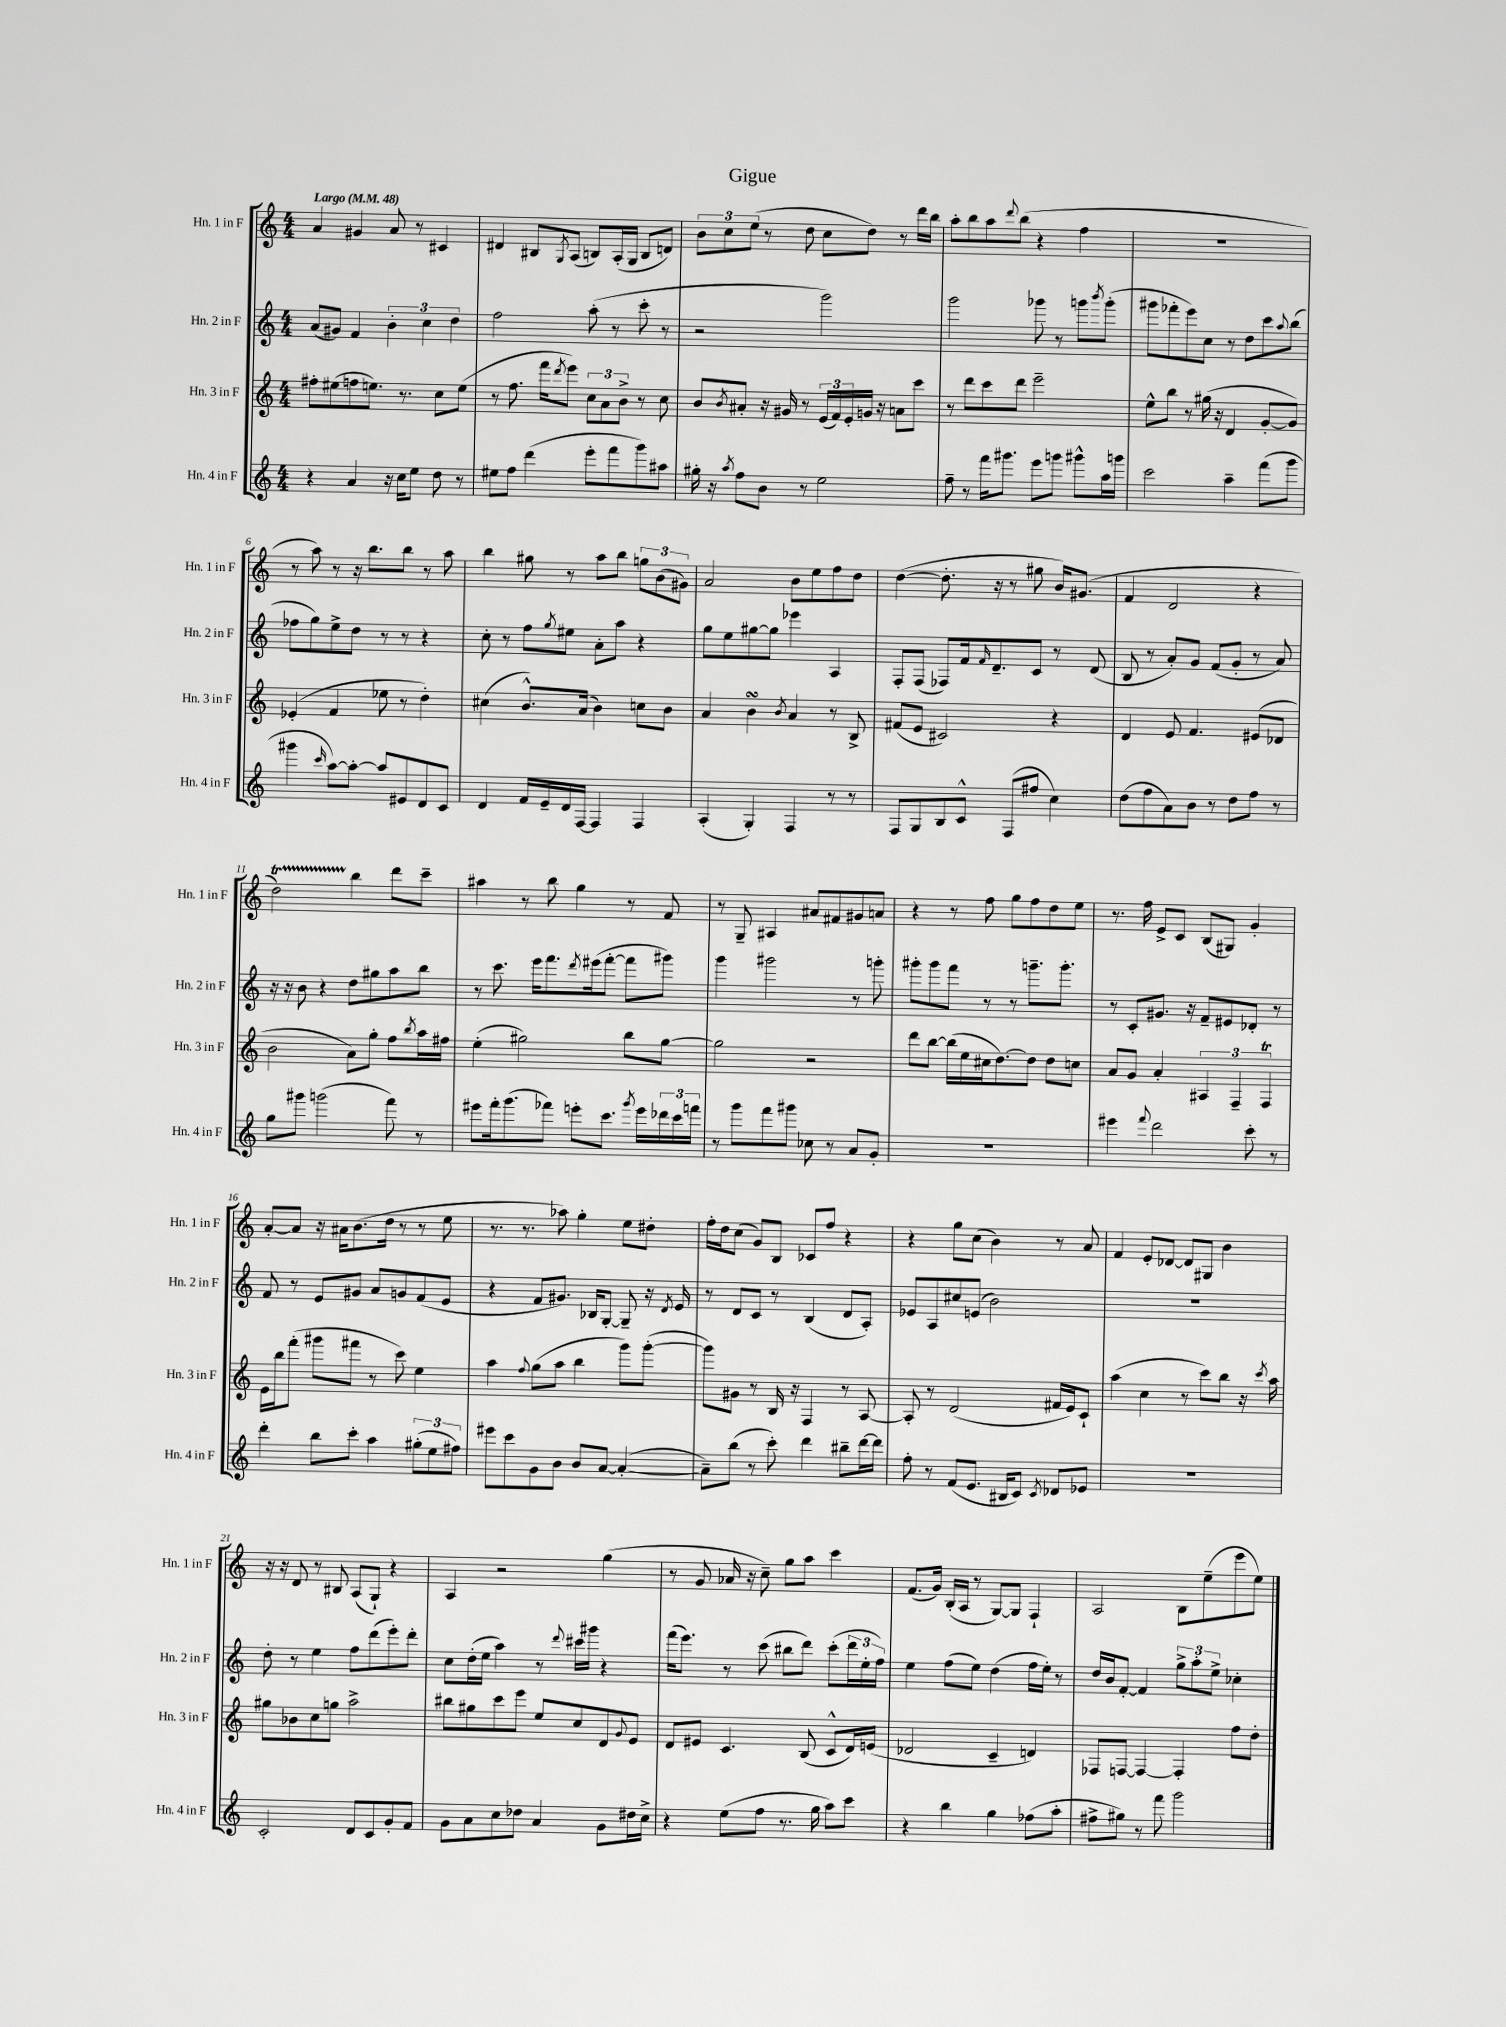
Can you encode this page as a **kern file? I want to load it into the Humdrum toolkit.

**kern	**kern	**kern	**kern
*part4	*part3	*part2	*part1
*staff4	*staff3	*staff2	*staff1
*I"Hn. 4 in F	*I"Hn. 3 in F	*I"Hn. 2 in F	*I"Hn. 1 in F
*I'Hn. 4 in F	*I'Hn. 3 in F	*I'Hn. 2 in F	*I'Hn. 1 in F
*clefG2	*clefG2	*clefG2	*clefG2
*k[]	*k[]	*k[]	*k[]
*M4/4	*M4/4	*M4/4	*M4/4
*MM48	*MM48	*MM48	*MM48
=1	=1	=1	=1
!	!	!	!LO:TX:a:B:t=Largo
4r	8ff#X'\L	(8a/L	4a/
.	(8ee#X\	8g#X/J)	.
4a/	8ffn\	4f/	4g#X/
.	8.een\J)	.	.
16r	.	6b'\	8a/
16cc\KL	8.r	.	.
8ee\J	.	.	8r
.	.	6cc\	.
8dd\	8cc\L	.	4c#X/
.	.	6dd\	.
8r	(8ee\J	.	.
=2	=2	=2	=2
8ee#X\L	8r	2ff\	4d#X/
8ff\J	8.ff\	.	.
(4ddd\	.	.	8B#X/L
.	16fff\KL	.	.
.	8qddd/	.	8qG/
.	8eee\J)	.	(8A/J
8eee'\L	12cc\L	(8aa'\	8Bn/L)
.	12a\	.	.
8fff\	.	8r	(16A'/L
.	12b^\J	.	.
.	.	.	16G/JJ
8ggg\)	8r	8ccc'\	8B/L
8aa#X\J	8cc\	8r	8dn/J)
=3	=3	=3	=3
16gg#X'\	8b/L	2r	12b\L
16r	.	.	.
.	.	.	12cc\
8qaa/	8qb/	.	.
8ff\L	8a#X'/J	.	.
.	.	.	(12ee\J
8b\J	16r	.	8r
.	16g#X/	.	.
8r	8r	.	8dd\
2ee\	(24e/LL	2ggg\)	8cc\L
.	24f/)	.	.
.	24e'/	.	.
.	16gn/JJ	.	8dd\J)
.	16r	.	.
.	8an\L	.	8r
.	8ccc\J	.	16ddd\LL
.	.	.	16bb\JJ
=4	=4	=4	=4
8ff~\	8r	2ggg\	8aa'\L
8r	8ddd\L	.	8bb\
16fff\KL	8ccc\	.	8aa\
8.ggg#X\J	.	.	.
.	.	.	8qqddd/
.	8ddd\J	.	(8bb\J
8eee\L	2eee~\	8ggg-X\	4r
8gggn\J	.	8r	.
8ggg#X^^\L	.	8gggn\L	4ff\
.	.	8qbbb/	.
16aa\L	.	(8ggg'\J	.
16gggn\JJ	.	.	.
=5	=5	=5	=5
2ccc\	8ee^^\L	8ggg#X\L	1r
.	8bb\J	8fff-X'\	.
.	8r	8eee\)	.
.	(16gg#X\	8cc\J	.
.	16r	.	.
4aa~\	4d/	8r	.
.	.	8dd\L	.
(8fff\L	[8g'/L	8ccc\	.
.	.	8qqaa/	.
8ggg\J	8g/J])	(8bb\J	.
!!LO:LB:g=z
=6	=6	=6	=6
4ggg#X\	(4e-X'/	8ff-X\L	8r
.	.	8gg\)	8aa\)
16qqccc/	.	.	.
[8aa\L)	4f/	8ee^\	8r
8aa'\J_	.	8dd\J	16r
.	.	.	8.bb\L
8aa/L]	8ee-X\	8r	.
8e#X/	8r	8r	8bb\J
8d/	4dd'\)	4r	8r
8c/J	.	.	8aa\
=7	=7	=7	=7
4d/	(4cc#X\	8cc'\	4bb\
.	.	8r	.
16f/LL	8.b^^/L)	8ff\L	8gg#X\
16e~/	.	.	.
.	.	8qgg/	.
16d/	.	8ee#X\J	8r
[16F/JJ	(16a/Jk	.	.
4F/]	4b\)	8a'\L	8aa\L
.	.	8aa\J	8bb\J
4F/	8ccn\L	4r	12ggn\L
.	.	.	(12b\
.	8b\J	.	.
.	.	.	12g#X\J)
=8	=8	=8	=8
(4A'/	4a/	8gg\L	2a/
.	.	8ee\	.
4G'/)	4bsSsS\	[8gg#X\	.
.	.	8gg#\J]	.
.	8qb/	.	.
4F/	4a/	4eee-X\	8b\L
.	.	.	8ee\
8r	8r	4A/	8ff\
8r	8B^/	.	8dd\J
=9	=9	=9	=9
8F/L	(8f#X/L	8F'/L	([4dd\
8G/	8e/J	(8F/J	.
8B/	2c#X/)	8F-X/L)	8.dd'\]
8c^^/J	.	16f/k	.
.	.	16qqf/	.
.	.	8.d~/	16r
(8F/L	.	.	8r
8ff#X/J	.	8c/J	8gg#X\
4cc\)	4r	8r	16b/KL)
.	.	.	(8.g#X/J
.	.	(8d/	.
=10	=10	=10	=10
(8dd\L	4d/	8B/	4f/
8ff\	.	8r	.
8a\)	8e/	8a'/L)	2d/
8b\J	4.f/	8g/J	.
8r	.	(8f/L	.
8dd\L	.	8g'/J	.
8ff\J	(8e#X/L	8r	4r
8r	8d-X/J	8a/)	.
!!LO:LB:g=z
=11	=11	=11	=11
8gg\L	2b\	16r	2ddT\)
.	.	16r	.
8ggg#X\J	.	8b\	.
(2gggn\	.	4r	.
.	8a\L)	8dd\L	4bb\
.	8gg'\J	8gg#X\	.
8fff\)	8ff\L	8aa\	8ddd\L
.	8qbb/	.	.
8r	16aa\L	8bb\J	8ccc~\J
.	16ff#X\JJ	.	.
=12	=12	=12	=12
8eee#X\L	(4ee'\	8r	4aa#X\
16fff'\k	.	8.ccc\	.
(8.ggg\	.	.	.
.	2gg#X\)	.	8r
.	.	16eee\KL	.
8fff-X\J)	.	8.fff\	8bb\
8eeen'\L	.	.	4gg\
.	.	8qddd/	.
.	.	(16eee#X\k	.
8.ccc\J	.	[8fff'\J	.
.	8bb\L	8fff\L]	8r
8qggg/	.	.	.
16eee\LL	.	.	.
24ddd-X\	[8gg#\J	8ggg#X\J)	8f/
24ccc\	.	.	.
24fffn\JJ	.	.	.
=13	=13	=13	=13
8r	2gg#\]	4ggg\	8r
8ggg\L	.	.	8G~/
8fff\	.	2ggg#X\	4A#X/
8ggg#X\J	.	.	.
8cc-X\	2r	.	8a#X/L
8r	.	.	8f#X/
8a/L	.	8r	8g#X/
8g'/J	.	8gggn'\	8an/J
=14	=14	=14	=14
1r	8ddd\L	8ggg#X'\L	4r
.	[8bb\J	8ggg#\	.
.	(16bb\LL]	8fff\J	8r
.	16ee\	.	.
.	16cc#X\J	8r	8ff\
.	[8.dd\)	.	.
.	.	8r	8gg\L
.	8dd\J]	8.gggn~\L	8ff\
.	8dd\L	.	8dd\
.	.	8.ggg'\J	.
.	8ccn\J	.	8ee\J
=15	=15	=15	=15
4eee#X\	8a/L	8r	8.r
.	8g/J	8c'/L	.
.	.	.	16ff\
8qqfff/	.	.	.
2ddd\	4a'/	8.g#X/J	8e^/L
.	.	.	8c/J
.	.	16r	.
.	6A#X/	8f~/L	(8B/L
.	.	8e#X/	8G#X/J)
.	6F~/	.	.
8ccc'\	.	8d-X'/J	4g'/
.	6FT/	.	.
8r	.	8r	.
!!LO:LB:g=z
=16	=16	=16	=16
4ddd'\	16e\LL	8f/	[8a'/L
.	16bb\J	.	.
.	(8fff'\J	8r	8a/J]
8bb\L	8ggg#X\L	8e/L	16r
.	.	.	16a#X\KL
8ccc'\J	8fff#X\J	8g#X/J	(8.b\
4aa\	8r	8a/L	.
.	.	.	16dd\Jk
.	8ccc\)	8gn/	8r
(12gg#X'\L	4ee\	(8f/	8r
12ee\	.	.	.
.	.	8e/J	8ee\
12ff#X\J)	.	.	.
=17	=17	=17	=17
8eee#X\L	4aa\	4r	8.r
8ccc\	.	.	.
.	.	.	8.r
.	8qqff/	.	.
8g\	(8gg\L	8f/L	.
8b\J	8aa\J	8.g#X/J)	8aa-X\)
8b/L	4bb\	.	4gg'\
.	.	16B-X/KL	.
[8a/J	.	[8G'/J	.
(4a'/_	8ggg\L)	8G~/]	8ee\L
.	([8ggg'\J	16r	8dd#X'\J
.	.	8qd/	.
.	.	16e/	.
=18	=18	=18	=18
8a~\L])	8ggg\L])	8r	16ff'\LL
.	.	.	16dd\J
(8bb\J	8g#X\J	8d/L	(8cc\J
8r	8r	8c/J	8g/L)
8ccc'\)	16B/	8r	8B/J
.	16r	.	.
4ddd\	4F/	(4B/	8c-X/L
.	.	.	8ff/J
8bb#X~\L	8r	8d/L	4r
[16ddd\L	[8A/	8A'/J)	.
16ddd\JJ]	.	.	.
=19	=19	=19	=19
8ff'\	8A'/]	8e-X/L	4r
8r	8r	8A/	.
(8f/L	(2d/	8cc#X/	8gg\L
8.e/J	.	(8en/J	(8cc\J
.	.	2b\)	4b\)
16B#X/KL	.	.	.
8c/J)	.	.	.
8qc/	.	.	.
8d-X/L	16f#X/LL	.	8r
.	16e/J)	.	.
8e-X/J	8c`/J	.	8a/
=20	=20	=20	=20
1r	(4aa\	1r	4f/
.	4cc\	.	8e'/L
.	.	.	[8d-X/J
.	8r	.	8d-/L]
.	8ccc\L)	.	8G#X/J
.	8bb\J	.	4b\
.	16r	.	.
.	8qccc/	.	.
.	16aa\	.	.
!!LO:LB:g=z
=21	=21	=21	=21
2c'/	8gg#X\L	8dd'\	16r
.	.	.	16r
.	8b-X\	8r	8d/
.	8cc\	4ee\	8r
.	8ggn\J	.	8B#X/
8d/L	2aa^\	8ff\L	(8A/L
8c/	.	(8ddd\	8G`/J)
8g'/	.	8eee'\)	4r
8f/J	.	8ddd'\J	.
=22	=22	=22	=22
8g\L	8bb#X\L	8cc\L	4A/
8a\	8gg#X\	(16dd'\L	.
.	.	16ee\JJ	.
8cc\	8ccc\	4aa\)	2r
8dd-X\J	8eee\J	.	.
4a/	8ee/L	8r	.
.	.	8qqddd/	.
.	8cc/	16ccc#X\LL	.
.	.	16ggg#X\JJ	.
8g\L	8d/	4r	(4gg\
.	8qqg/	.	.
16dd#X\L	8e/J	.	.
16cc^\JJ	.	.	.
=23	=23	=23	=23
4r	8d/L	(16fff\KL	8r
.	.	8.eee\J)	.
.	8e#X/J	.	8g/
(8ee\L	4.c/	8r	16a-X/
.	.	.	16r
8ff\J	.	(8ccc\	8cc~\)
8.r	.	8bb#X\L	8gg\L
.	(8B/	8ddd\J)	8aa\J
16gg\	.	.	.
8aa\L)	8c^^/L	(8ccc'\L	4ccc\
8ccc\J	16d/L)	24ddd\L	.
.	.	24ee'\	.
.	(16en/JJ	.	.
.	.	24ff\JJ)	.
=24	=24	=24	=24
4r	2d-X/	4ee\	(8.f/L
.	.	.	16g/Jk)
4bb\	.	(8ff\L	(16B'/LL
.	.	.	16A/JJ
.	.	8ee\J)	8r
4gg\	4c~/	(4dd\	[8G/L)
.	.	.	8G/J]
(8ff-X\L	4dn/)	16ff\LL	4F`/
.	.	16ee'\JJ)	.
8aa'\J	.	8r	.
=25	=25	=25	=25
8ff#X^\L	8F-X/L	16dd/LL	2A/
.	.	16b/J	.
8gg#X\J)	[8Fn/J	[8f'/J	.
8r	4F/_	4f/]	.
8fff\	.	.	.
2ggg\	4F'/]	12gg^\L	8B\L
.	.	12aa'\	.
.	.	.	(8ee~\
.	.	12ee^\J	.
.	8ff\L	4cc-X'\	8eee\
.	8dd'\J	.	8ee\J)
==	==	==	==
*-	*-	*-	*-
